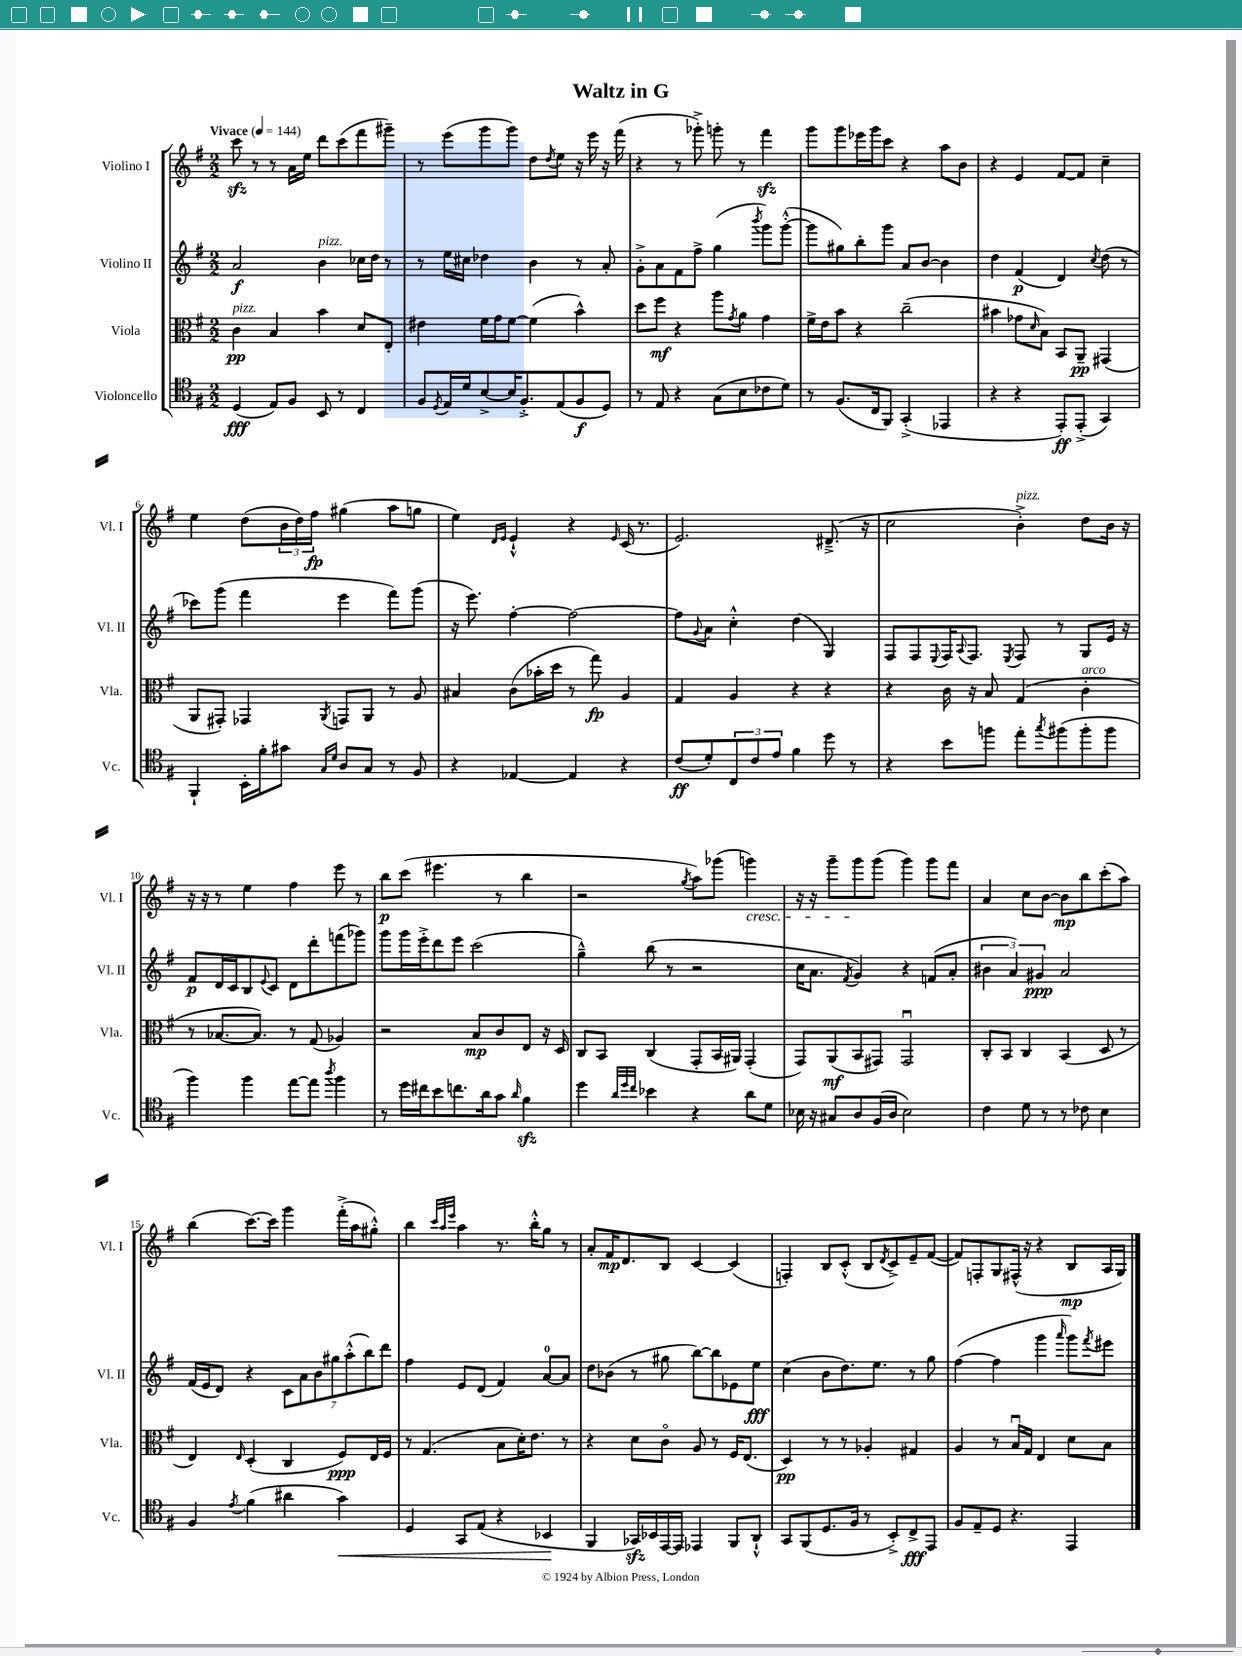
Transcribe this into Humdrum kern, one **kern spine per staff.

**kern	**dynam	**kern	**dynam	**kern	**dynam	**kern	**dynam
*part4	*part4	*part3	*part3	*part2	*part2	*part1	*part1
*staff4	*staff4	*staff3	*staff3	*staff2	*staff2	*staff1	*staff1
*I"Violoncello	*	*I"Viola	*	*I"Violino II	*	*I"Violino I	*
*I'Vc.	*	*I'Vla.	*	*I'Vl. II	*	*I'Vl. I	*
*clefC4	*	*clefC3	*	*clefG2	*	*clefG2	*
*k[f#]	*	*k[f#]	*	*k[f#]	*	*k[f#]	*
*M2/2	*	*M2/2	*	*M2/2	*	*M2/2	*
*MM144	*	*MM144	*	*MM144	*	*MM144	*
=1	=1	=1	=1	=1	=1	=1	=1
!	!	!	!	!	!	!LO:TX:a:B:t=Vivace	!
!	!	!LO:TX:a:i:t=pizz.	!	!	!	!	!
(4D/	fff	4c\	pp	2a/	f	8ccczz\	.
.	.	.	.	.	.	8r	.
8E/L)	.	4B/	.	.	.	8r	.
8F#/J	.	.	.	.	.	16a\LL	.
.	.	.	.	.	.	16ee\JJ	.
!	!	!	!	!LO:TX:a:i:t=pizz.	!	!	!
8BB/	.	4b\	.	4b\	.	8ddd\L	.
8r	.	.	.	.	.	(8ccc\	.
4C/	.	8d/L	.	16cc-X\LL	.	8fff#\	.
.	.	.	.	16dd\JJ	.	.	.
.	.	8E'/J	.	8r	.	8ggg#X~\J)	.
=2	=2	=2	=2	=2	=2	=2	=2
8F#/L	.	4e#X\	.	8r	.	8r	.
8qD/	.	.	.	.	.	.	.
16E/L	.	.	.	16ee\LL	.	(8eee\L	.
16d/J	.	.	.	16cc#X\JJ	.	.	.
[8B^/	.	16f#\LL	.	4dd-X\	.	8ggg\	.
.	.	16g\J	.	.	.	.	.
16B/K]	.	[8f#\J	.	.	.	8ggg\J)	.
8.F#'^/	.	.	.	.	.	.	.
.	.	(4f#\]	.	4b\	.	8dd\L	.
.	.	.	.	.	.	8qdd/	.
(8E/	.	.	.	.	.	8ee\J	.
8F#/	f	4b^^\)	.	8r	.	16r	.
.	.	.	.	.	.	16eee\	.
8D/J)	.	.	.	8a'/	.	16r	.
.	.	.	.	.	.	(16fff#\	.
=3	=3	=3	=3	=3	=3	=3	=3
8r	.	8dd\L	.	8g'^\L	.	4r	.
8E/	.	8ff#\J	mf	8a\	.	.	.
4r	.	4r	.	8f#\	.	8r	.
.	.	.	.	8ff#^\J	.	8ggg-X'^\)	.
(8G\L	.	8aa\L	.	(4gg\	.	8gggn'\	.
.	.	8qg/	.	.	.	.	.
8B\	.	8a\J	.	.	.	8r	.
.	.	.	.	8qbbb/	.	.	.
8c-X\	.	4g\	.	8ggg\L)	.	4fff#zz\	.
8d\J)	.	.	.	([8ggg'^^\J	.	.	.
=4	=4	=4	=4	=4	=4	=4	=4
8r	.	16f#^\LL	.	8ggg\L]	.	8ggg\L	.
.	.	16e\J	.	.	.	.	.
(8.F#/L	.	8b\J	.	8gg#X\)	.	8ggg\	.
.	.	4r	.	8bb'\	.	16eee-X\L	.
16C/k	.	.	.	.	.	16ggg\J	.
8FF#/J)	.	.	.	8ggg\J	.	8ccc\J	.
(4GG'^/	.	(2cc~\	.	8a/L	.	4r	.
.	.	.	.	[8b/J	.	.	.
4EE-X/	.	.	.	4b\]	.	8aa\L	.
.	.	.	.	.	.	8b\J	.
=5	=5	=5	=5	=5	=5	=5	=5
4r	.	4b#X\	.	4dd\	.	4r	.
4r	.	8g-X\L	.	(4f#/	p	4e/	.
.	.	16qqd/	.	.	.	.	.
.	.	8B\J)	.	.	.	.	.
8EE'/L)	ff	8BB/L	.	4d/)	.	[8f#/L	.
(8EE'^/J	.	8AA~/J	pp	.	.	8f#/J]	.
.	.	.	.	8qcc/	.	.	.
4GG/)	.	(4GG#X/	.	(8dd\	.	4cc~\	.
.	.	.	.	8r	.	.	.
!!LO:LB:g=z
=6	=6	=6	=6	=6	=6	=6	=6
4FF#`/	.	8AA/L	.	8ccc-X\L)	.	4ee\	.
.	.	8GG#X'/J)	.	(8ggg\J	.	.	.
16BB'\LL	.	4GG-X/	.	4fff#\	.	(8dd\L	.
16f#'\J	.	.	.	.	.	.	.
8g#X\J	.	.	.	.	.	24b\L	.
.	.	.	.	.	.	24dd\)	.
.	.	.	.	.	.	24ff#\JJ	fp
16qqG/LL	.	.	.	.	.	.	.
16qqd/JJ	.	8qAA/	.	.	.	.	.
8A/L	.	8GGn/L	.	4eee\	.	(4gg#X\	.
8G/J	.	8AA/J	.	.	.	.	.
8r	.	8r	.	8fff#\L)	.	8aa\L	.
8F#/	.	8A/	.	(8ggg\J	.	8ggn\J	.
=7	=7	=7	=7	=7	=7	=7	=7
4r	.	4B#X/	.	16r	.	4ee\)	.
.	.	.	.	8.eee\)	.	.	.
.	.	.	.	.	.	16qqd/LL	.
.	.	.	.	.	.	16qqe/JJ	.
[4E-X/	.	(8c\L	.	[4ff#'\	.	4e`^^/	.
.	.	16b-X'\L	.	.	.	.	.
.	.	16dd\JJ	.	.	.	.	.
4E-/]	.	8r	.	2ff#\_	.	4r	.
.	.	8gg\)	fp	.	.	.	.
.	.	.	.	.	.	16qqe/	.
4r	.	4A/	.	.	.	(16c/	.
.	.	.	.	.	.	8.r	.
=8	=8	=8	=8	=8	=8	=8	=8
(8c/L	ff	4G/	.	8ff#\L]	.	2.e/)	.
.	.	.	.	8qqg/	.	.	.
8d'/)	.	.	.	8a\J	.	.	.
12C/	.	4A/	.	4cc'^^\	.	.	.
12c/	.	.	.	.	.	.	.
12e/J	.	.	.	.	.	.	.
4f#\	.	4r	.	(4dd\	.	.	.
8dd\	.	4r	.	4G/)	.	(8.d#X~^/	.
8r	.	.	.	.	.	.	.
.	.	.	.	.	.	16r	.
=9	=9	=9	=9	=9	=9	=9	=9
4r	.	4r	.	8F#/L	.	2cc\	.
.	.	.	.	8F#/	.	.	.
.	.	.	.	8qqE/	.	.	.
8b\L	.	16c\	.	16F#/K	.	.	.
.	.	.	.	8qqA/	.	.	.
.	.	16r	.	8.F#/J	.	.	.
8ffn\J	.	8B/	.	.	.	.	.
.	.	.	.	8qE/	.	.	.
!	!	!	!	!	!	!LO:TX:a:i:t=pizz.	!
8ee'\L	.	(4G/	.	8F#/	.	4b'^\)	.
8qgg/	.	.	.	.	.	.	.
(8ff#X\	.	.	.	8r	.	.	.
!	!	!LO:TX:a:i:t=arco	!	!	!	!	!
8ff#'\	.	4c'\	.	8G/L	.	8dd\L	.
8ff#\J	.	.	.	16e/Jk	.	16b\Jk	.
.	.	.	.	16r	.	16r	.
!!LO:LB:g=z
=10	=10	=10	=10	=10	=10	=10	=10
4ff#\)	.	8r	.	8f#/L	p	16r	.
.	.	.	.	.	.	16r	.
.	.	[8.B-X/L	.	16d/L	.	8r	.
.	.	.	.	16c/J	.	.	.
4ff#\	.	.	.	8B/	.	4ee\	.
.	.	8.B-/J])	.	.	.	.	.
.	.	.	.	8qqe/	.	.	.
.	.	.	.	8c/J	.	.	.
[8ee\L	.	8r	.	8d\L	.	4ff#\	.
8ee\J]	.	(8G/	.	8ddd'\	.	.	.
8qaa/	.	.	.	.	.	.	.
4ff#\	.	4A-X/)	.	(8fffn\	.	8eee\	.
.	.	.	.	8ggg-X\J)	.	8r	.
=11	=11	=11	=11	=11	=11	=11	=11
8r	.	2r	.	8ggg\L	.	8bb\L	p
16dd\LL	.	.	.	16ggg\L	.	(8ccc\J	.
16cc#X\J	.	.	.	16eee'^\J	.	.	.
8b\	.	.	.	8ddd\	.	4.eee#X\	.
8.ccn\	.	.	.	8eee\J	.	.	.
.	.	8B/L	mp	(2ccc\	.	.	.
16a\k	.	.	.	.	.	.	.
8g\J	.	8c/	.	.	.	8r	.
16qqa/	.	.	.	.	.	.	.
4f#zz\	.	8E/J	.	.	.	4bb\	.
.	.	16r	.	.	.	.	.
.	.	16D/	.	.	.	.	.
=12	=12	=12	=12	=12	=12	=12	=12
4dd\	.	8C/L	.	4gg~^^\)	.	2r	.
.	.	8BB/J	.	.	.	.	.
32qqa/LLL	.	.	.	.	.	.	.
32qqdd/	.	.	.	.	.	.	.
32qqcc/JJJ	.	.	.	.	.	.	.
4b-X\	.	(4C/	.	(8bb\	.	.	.
.	.	.	.	8r	.	.	.
.	.	.	.	.	.	8qgg/	.
4r	.	8GG'/L	.	2r	.	8aa\L)	.
.	.	16BB/L	.	.	.	(8ggg-X\J	.
.	.	16AA#X/JJ)	.	.	.	.	.
!	!	!	!	!	!	!LO:TX:b:i:t=cresc.	!
8a\L	.	(4GG'/	.	.	.	4gggn\)	.
8d\J	.	.	.	.	.	.	.
=13	=13	=13	=13	=13	=13	=13	=13
16B-X\	.	8GG/L)	.	16cc\KL	.	16r	.
16r	.	.	.	8.a\J	.	16r	.
8G#X/L	.	(8AA/	mf	.	.	8ggg~\L	.
.	.	.	.	8qf#/	.	.	.
8A/	.	8BB/	.	4g/)	.	8ggg\	.
(16F#/L	.	8GG#X/J)	.	.	.	(8ggg\J	.
16A/JJ	.	.	.	.	.	.	.
2B-\)	.	2GG#u/	.	4r	.	4ggg\)	.
.	.	.	.	(8fn/L	.	8ggg\L	.
.	.	.	.	8a'/J	.	8fff#\J	.
=14	=14	=14	=14	=14	=14	=14	=14
4c\	.	8C'/L	.	6b#X\	.	4a/	.
.	.	8BB/J	.	.	.	.	.
.	.	.	.	6a/)	.	.	.
8d\	.	4C/	.	.	.	8cc\L	.
.	.	.	.	6g#X/	ppp	.	.
8r	.	.	.	.	.	[8b\J	.
8r	.	(4BB/	.	2a/	.	8b\L]	mp
8c-X\	.	.	.	.	.	8bb\	.
4B\	.	8D/	.	.	.	(8ccc'\	.
.	.	8r	.	.	.	8aa\J)	.
!!LO:LB:g=z
=15	=15	=15	=15	=15	=15	=15	=15
4F#/	.	4E/)	.	(16f#/LL	.	(4bb\	.
.	.	.	.	16e/J	.	.	.
.	.	.	.	8d/J)	.	.	.
8qe/	.	16qqE/	.	.	.	.	.
(4f#\	.	(4D'/	.	4r	.	[8.ccc\L)	.
.	.	.	.	.	.	16ccc\Jk]	.
4a#X\	.	4C/	.	14c\L	.	4ggg\	.
.	.	.	.	14a\	.	.	.
.	.	.	.	14b\	.	.	.
.	.	.	.	14gg#X\	.	.	.
!	!LO:HP:b	!	!	!	!	!	!
4g\)	<	8F#/L)	ppp	.	.	(16fff#'^\LL	.
.	.	.	.	(14aa'^^\	.	.	.
.	.	.	.	.	.	16aa\J	.
.	.	.	.	14bb\)	.	.	.
.	.	16E/L	.	.	.	8gg#X'^^\J)	.
.	.	.	.	14ddd\J	.	.	.
.	.	16F#/JJ	.	.	.	.	.
=16	=16	=16	=16	=16	=16	=16	=16
4D/	.	8r	.	4ff#\	.	4bb\	.
.	.	(4.G/	.	.	.	.	.
.	.	.	.	.	.	32qqccc/LLL	.
.	.	.	.	.	.	32qqaa/	.
.	.	.	.	.	.	32qqeee/JJJ	.
8GG/L	.	.	.	8e/L	.	4aa\	.
(8E/J	.	.	.	(8d/J	.	.	.
4r	.	8B\L	.	4f#/)	.	8.r	.
.	.	16d'\K)	.	.	.	.	.
.	.	8.e\J	.	.	.	16bb'^^\KL	.
4BB-X/	.	.	.	[8a/L	.	8gg\J	.
.	.	8r	.	8a/J]	.	8r	.
.	[	.	.	.	.	.	.
=17	=17	=17	=17	=17	=17	=17	=17
4FF#/	.	4r	.	8dd\L	.	8a'/L	.
.	.	.	.	(8b-X\J	.	16f#/K	mp
.	.	.	.	.	.	8.d/	.
16GG-Xzz/LL)	.	8d\L	.	8r	.	.	.
16BB-X/	.	.	.	.	.	.	.
[16EE/	.	8c\J	.	8gg#X\	.	8B/J	.
16EE/JJ]	.	.	.	.	.	.	.
4EE-X/	.	8A/	.	[8bb\L)	.	[4c/	.
.	.	8r	.	8bb\]	.	.	.
8FF#/L	.	16F#/KL	.	8e-X\	.	(4c/]	.
.	.	(8.E/J	.	.	.	.	.
8AA`^^/J	.	.	.	8ee\J	fff	.	.
=18	=18	=18	=18	=18	=18	=18	=18
8GG/L	.	4D/)	pp	(4cc\	.	4Fn'/)	.
(8FF#/	.	.	.	.	.	.	.
8.D/	.	8r	.	8b\L	.	8B/L	.
.	.	8r	.	8.dd\)	.	(8c'^^/J	.
16F#/Jk	.	.	.	.	.	.	.
8r	.	4A-X'/	.	.	.	8B/L	.
.	.	.	.	8.ee\J	.	.	.
.	.	.	.	.	.	8qd/	.
8BB'^/L)	.	.	.	.	.	8c^/)	.
8C^/	fff	4G#X/	.	8r	.	8e~/	.
8EE/J	.	.	.	8gg\	.	([8f#/J	.
=19	=19	=19	=19	=19	=19	=19	=19
8F#/L	.	4A/	.	([4ff#\	.	8f#/L])	.
8E~/	.	.	.	.	.	8Fn'/	.
8D/J	.	8r	.	4ff#\]	.	8G/	.
4.r	.	16Bu/LL	.	.	.	(16F#X^^/Jk	.
.	.	16G/JJ	.	.	.	16r	.
.	.	4E/	.	4ggg\	.	4r	.
.	.	.	.	16qqaaa/	.	.	.
4EE/	.	8d\L	.	8ggg\L)	.	8B/L	mp
.	.	.	.	8qfff#/	.	.	.
.	.	8B\J	.	8eee#X\J	.	16A/L	.
.	.	.	.	.	.	16G/JJ)	.
==	==	==	==	==	==	==	==
*-	*-	*-	*-	*-	*-	*-	*-
